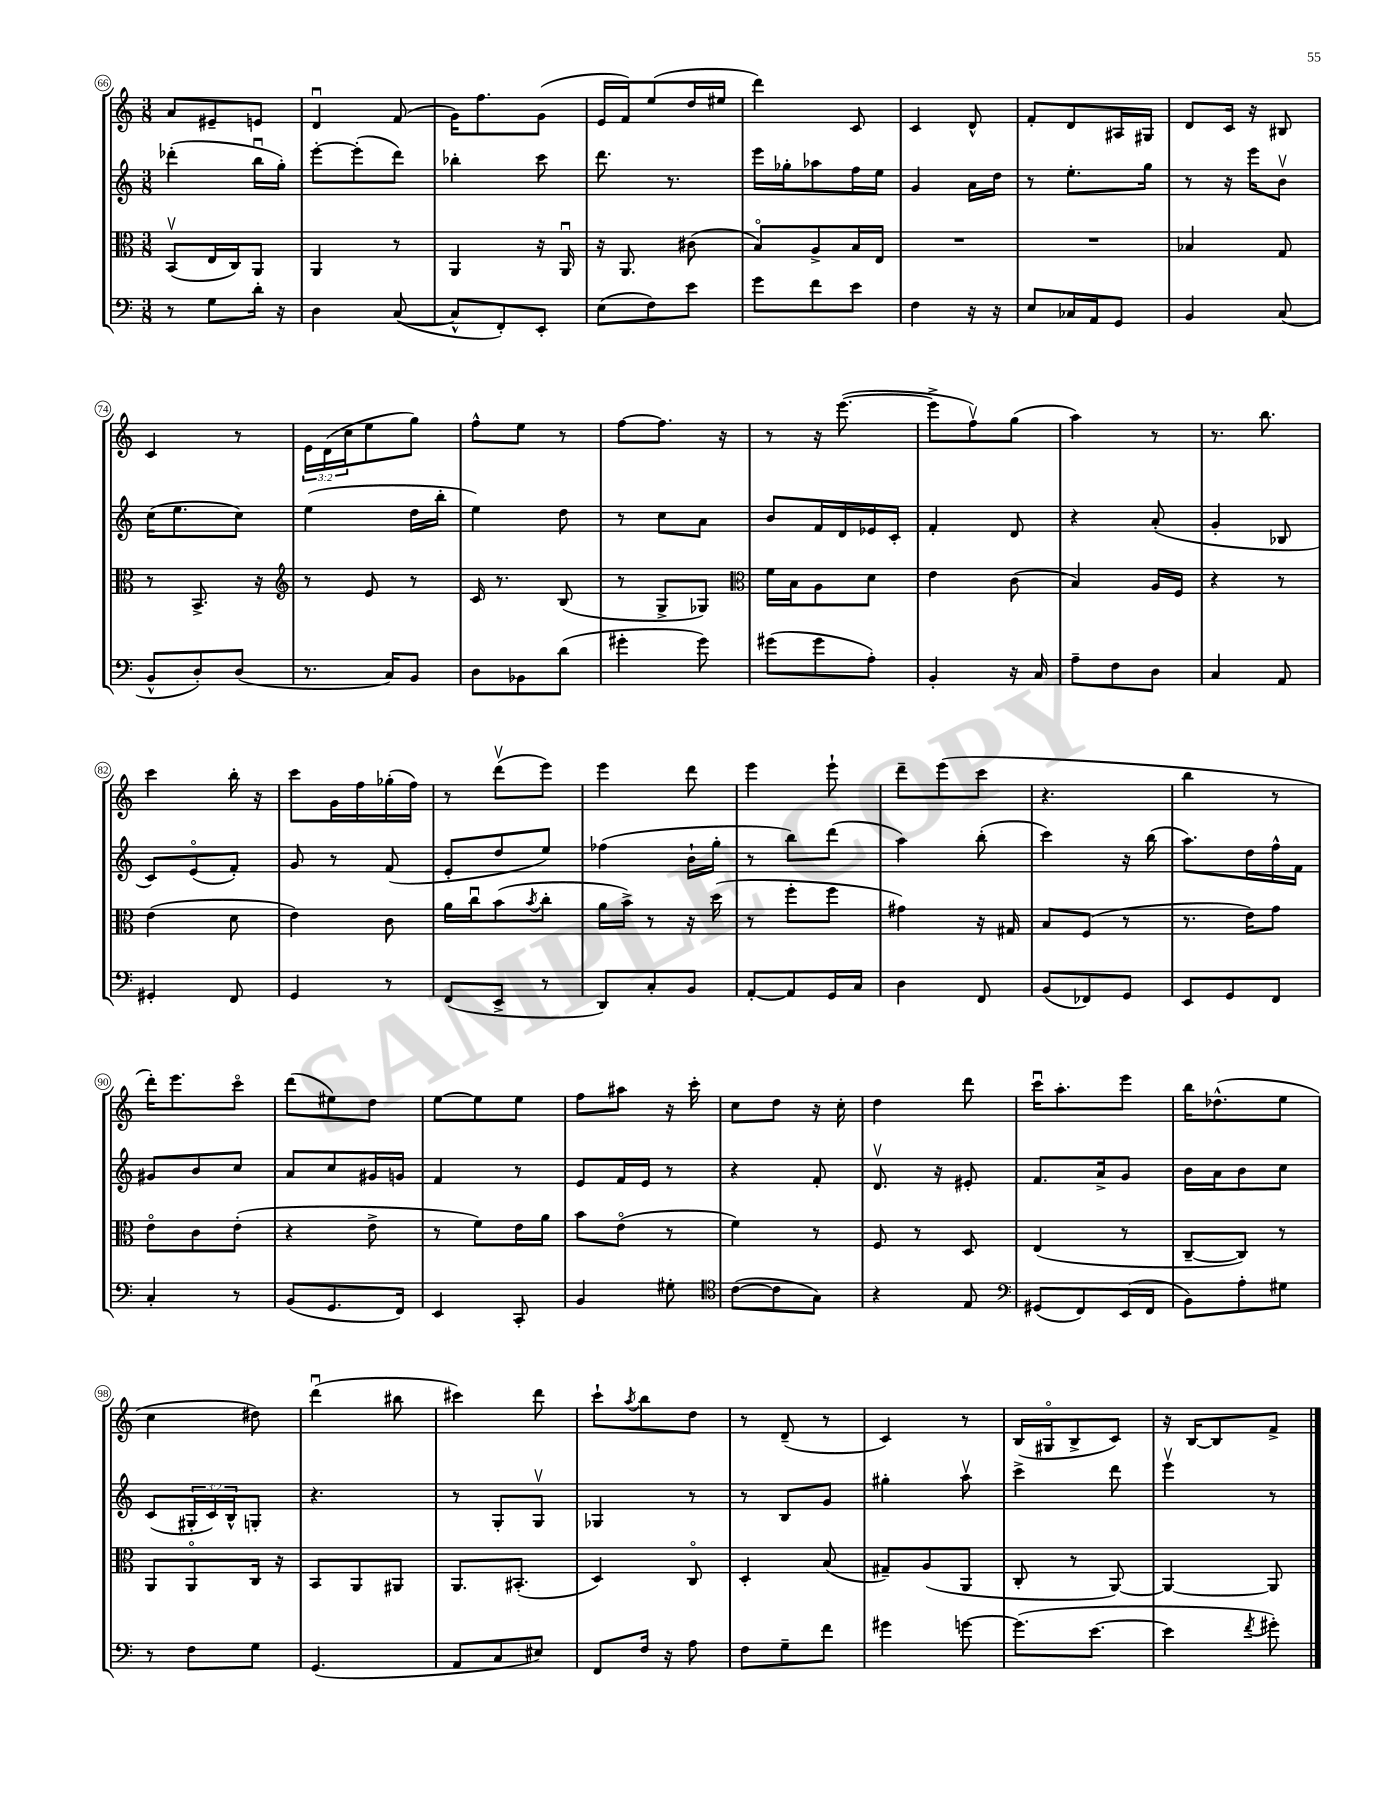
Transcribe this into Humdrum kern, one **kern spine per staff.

**kern	**kern	**kern	**kern
*staff4	*staff3	*staff2	*staff1
*clefF4	*clefC3	*clefG2	*clefG2
*k[]	*k[]	*k[]	*k[]
*M3/8	*M3/8	*M3/8	*M3/8
8r	(8BBv	(4ddd-'	8a
8G	16E	.	8e#~
.	16C)	.	.
16d'	8AA	16bbu	8e
16r	.	16gg')	.
=	=	=	=
4D	4AA	[8eee'	4du
.	.	(8eee']	.
([8C	8r	8ddd)	(8f
=	=	=	=
8C^^]	4AA	4bb-'	16g)
.	.	.	8.ff
8FF')	.	.	.
8EE'	16r	8ccc	(8g
.	16AAu	.	.
=	=	=	=
(8E	16r	8.ddd	16e
.	8.AA	.	16f)
8F)	.	.	(8ee
.	.	8.r	.
8e	(8c#	.	16dd
.	.	.	16ee#
=	=	=	=
8g	8Bo)	16eee	4ddd)
.	.	16gg-'	.
8f	8A^	8aa-	.
8e	16B	16ff	8c
.	16E	16ee	.
=	=	=	=
4F	4.r	4g	4c
16r	.	16a	8d^^
16r	.	16dd	.
=	=	=	=
8E	4.r	8r	8f'
16C-	.	8.ee'	8d
16AA	.	.	.
8GG	.	.	16A#
.	.	16gg	16G#
=	=	=	=
4BB	4B-	8r	8d
.	.	16r	16c
.	.	16eee	16r
(8C	8G	8bv	8B#
=	=	=	=
8BB^^	8r	(16cc	4c
.	.	8.ee	.
8D')	8.BB^	.	.
(8D	.	8cc)	8r
.	16r	.	.
=	=	=	=
*	*clefG2	*	*
8.r	8r	(4ee	24e
.	.	.	(24d
.	.	.	24cc
.	8e	.	8ee
16C)	.	.	.
8BB	8r	16dd	8gg)
.	.	16bb'	.
=	=	=	=
8D	16c	4ee)	8ff^^
.	8.r	.	.
8BB-	.	.	8ee
(8d	(8B	8dd	8r
=	=	=	=
4g#'	8r	8r	[8ff
.	8G^	8cc	8.ff]
8g#)	8G-)	8a	.
.	.	.	16r
=	=	=	=
*	*clefC3	*	*
(8g#	16f	8b	8r
.	16B	.	.
8g#	8A	16f	16r
.	.	16d	([8.eee
8A')	8d	16e-	.
.	.	16c'	.
=	=	=	=
4BB'	4e	4f'	8eee^]
.	.	.	8ffv)
16r	(8c	8d	(8gg
16C	.	.	.
=	=	=	=
8A~	4B)	4r	4aa)
8F	.	.	.
8D	16A	(8a'	8r
.	16F	.	.
=	=	=	=
4C	4r	4g'	8.r
.	.	.	8.bb
8AA	8r	8B-	.
=	=	=	=
4GG#'	(4e	8c)	4ccc
.	.	(8eo	.
8FF	8d	8f')	16bb'
.	.	.	16r
=	=	=	=
4GG	4e)	8g	8ccc
.	.	8r	16g
.	.	.	16ff
8r	8c	(8f	(16gg-'
.	.	.	16ff)
=	=	=	=
(8FF	16a	8e'	8r
.	16ccu	.	.
8EE^	(8b	8dd	(8dddv
.	8qb	.	.
8r	8cc'	8ee)	8eee)
=	=	=	=
8DD)	16a	(4ff-	4eee
.	16b^)	.	.
8C'	8r	.	.
8BB	16r	16b`	8ddd
.	(16dd	16gg'	.
=	=	=	=
[8AA'	8r	8r	4eee
8AA]	8ff'	8bb)	.
16GG	8ff	(8ddd	8eee`
16C	.	.	.
=	=	=	=
4D	4g#)	4aa)	8ddd~
.	.	.	(8eee
8FF	16r	(8bb'	8ccc
.	16G#	.	.
=	=	=	=
(8BB	8B	4ccc)	4.r
8FF-)	(8F	.	.
8GG	8r	16r	.
.	.	(16bb	.
=	=	=	=
8EE	8.r	8.aa)	4bb
8GG	.	.	.
.	16e)	16dd	.
8FF	8g	16ff^^	8r
.	.	16f	.
=	=	=	=
4C'	8eo	8g#	16ddd')
.	.	.	8.eee
.	8c	8b	.
8r	(8e'	8cc	8ccco
=	=	=	=
(8BB	4r	8a	(8ddd
8.GG	.	8cc	8ee#)
.	8e^	16g#	8dd
16FF)	.	16g	.
=	=	=	=
4EE	8r	4f	[8ee
.	8f)	.	8ee]
8CC'	16e	8r	8ee
.	16a	.	.
=	=	=	=
4BB	8b	8e	8ff
.	(8eo	16f	8aa#
.	.	16e	.
8G#'	8r	8r	16r
.	.	.	16ccc'
=	=	=	=
*clefC4	*	*	*
([8c	4f)	4r	8cc
8c]	.	.	8dd
8G)	8r	8f'	16r
.	.	.	16cc'
=	=	=	=
4r	8F	8.dv	4dd
.	8r	.	.
.	.	16r	.
8E	8D	8e#'	8ddd
=	=	=	=
*clefF4	*	*	*
(8GG#	(4E	8.f	16cccu
.	.	.	8.aa'
8FF)	.	.	.
.	.	16a^	.
(16EE	8r	8g	8eee
16FF	.	.	.
=	=	=	=
8BB)	[8C~	16b	16bb
.	.	16a	(8.dd-^^
8A'	8C])	8b	.
8G#	8r	8cc	8ee
=	=	=	=
8r	8AA	(8c	4cc
8F	8AAo	24G#'	.
.	.	24c)	.
.	.	24B^^	.
8G	16C	8G'	8dd#)
.	16r	.	.
=	=	=	=
(4.GG	8BB	4.r	(4dddu
.	8AA	.	.
.	8AA#	.	8bb#
=	=	=	=
8AA	8.AA	8r	4ccc#)
8C	.	8G'	.
.	(8.BB#'	.	.
8E#)	.	8Gv	8ddd
=	=	=	=
8FF	4D)	4G-	8ccc`
.	.	.	8qaa
16F	.	.	8bb
16r	.	.	.
8A	8Co	8r	8dd
=	=	=	=
8F	4D'	8r	8r
8G~	.	8B	(8d~
8f	(8B	8g	8r
=	=	=	=
4g#	8G#~)	4gg#'	4c)
.	(8A	.	.
[8g	8AA	8aav	8r
=	=	=	=
(8.g]	8C'	4ccc^	(16B
.	.	.	16G#o
.	8r	.	8B^
[8.e	.	.	.
.	[8AA)	8ddd	8c)
=	=	=	=
4e]	4AA_	4eeev	16r
.	.	.	[16B
.	.	.	8B]
8qf	.	.	.
8g#')	8AA]	8r	8f^
==	==	==	==
*-	*-	*-	*-
